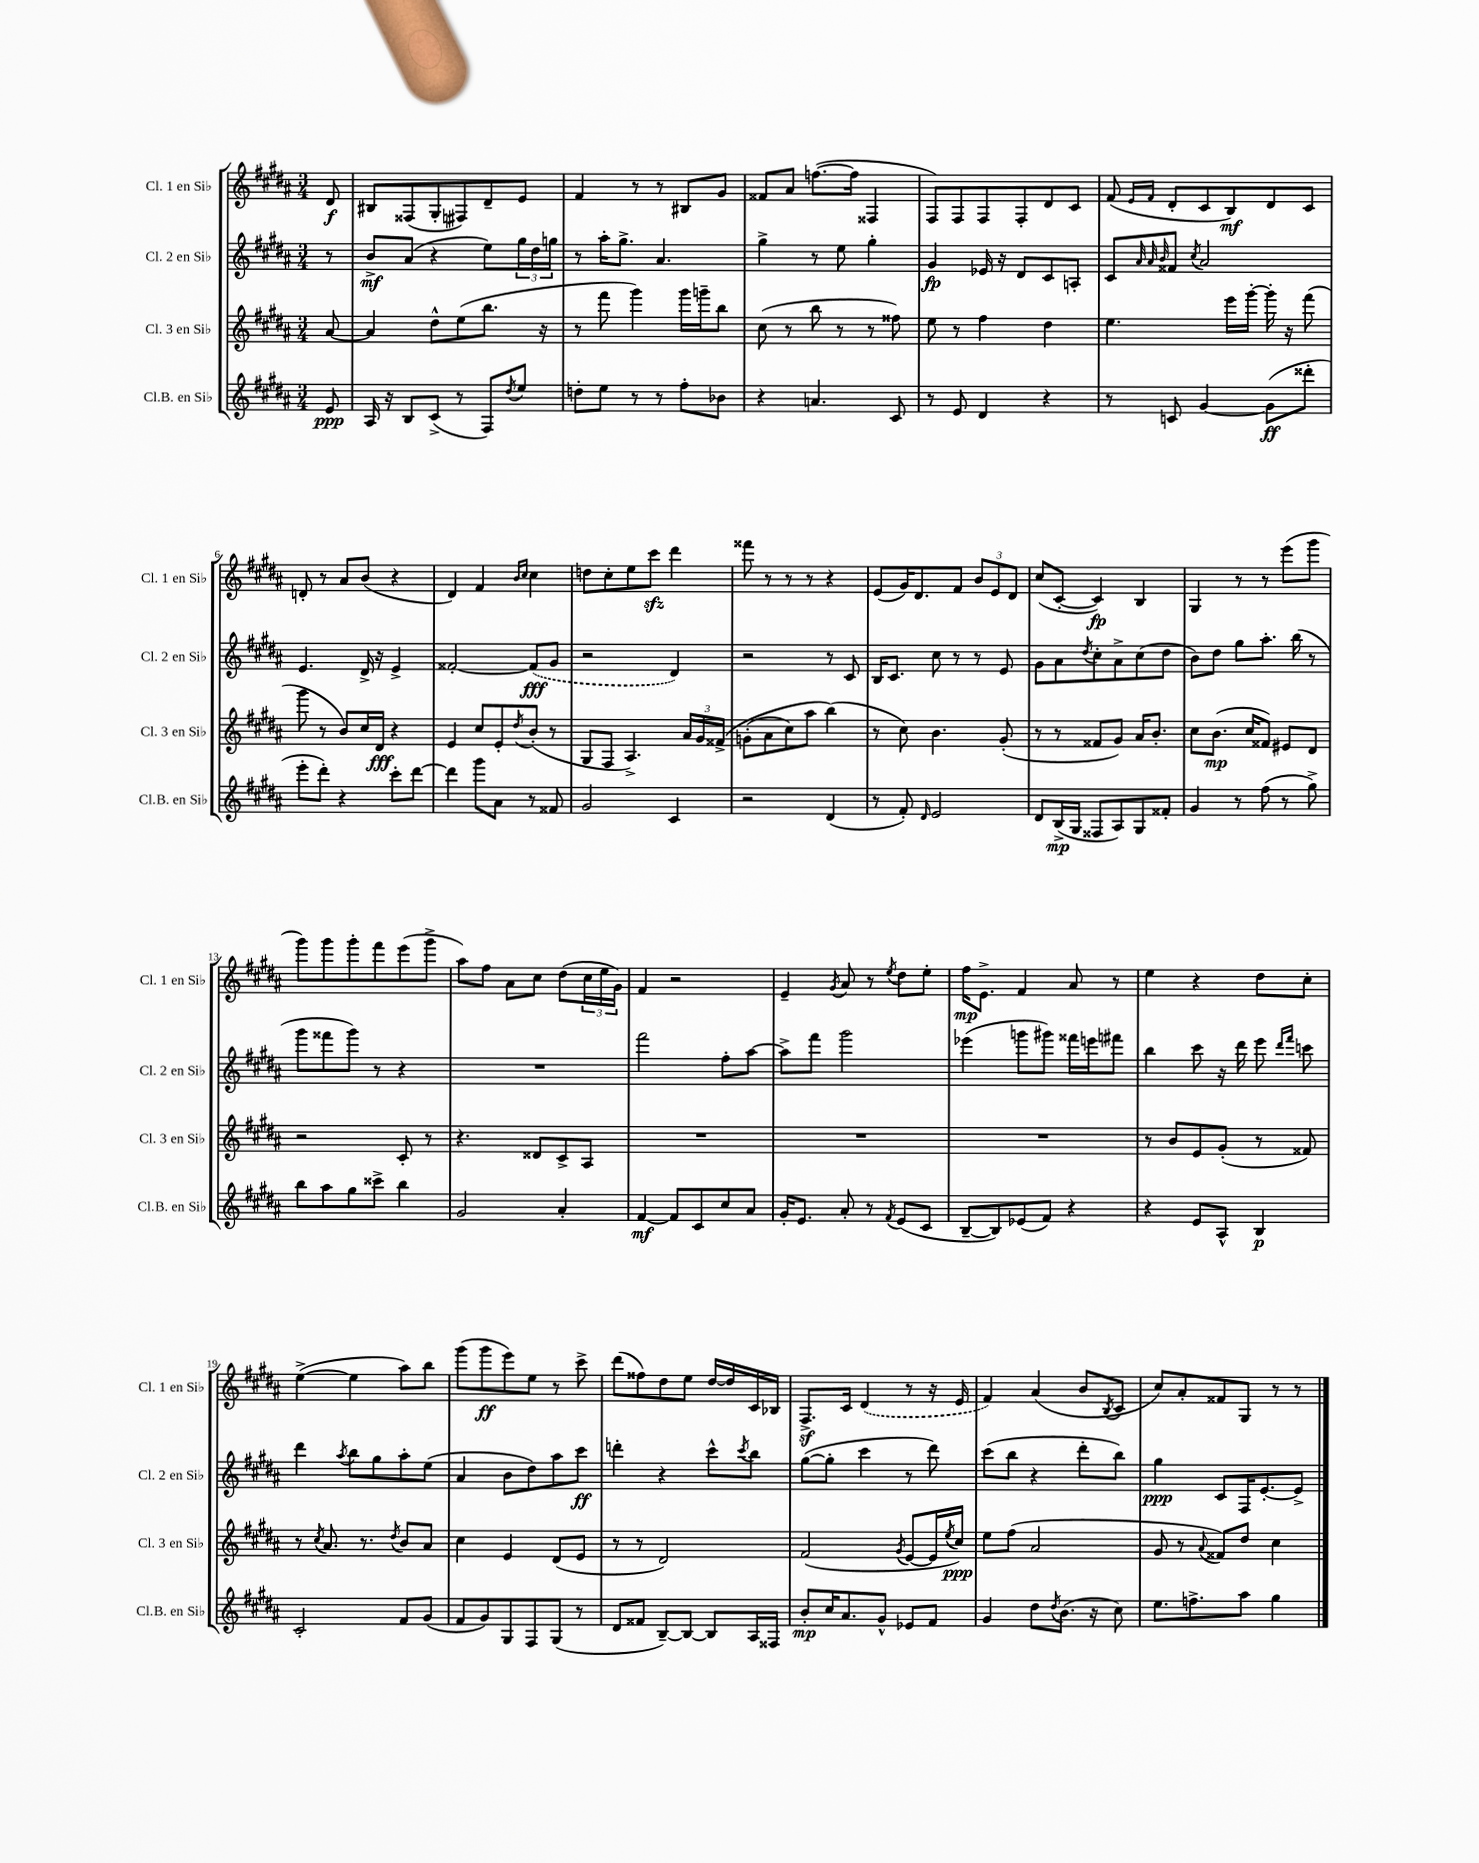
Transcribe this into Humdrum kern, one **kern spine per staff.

**kern	**kern	**kern	**kern
*staff4	*staff3	*staff2	*staff1
*clefG2	*clefG2	*clefG2	*clefG2
*k[f#c#g#d#a#]	*k[f#c#g#d#a#]	*k[f#c#g#d#a#]	*k[f#c#g#d#a#]
*M3/4	*M3/4	*M3/4	*M3/4
8e	[8a#	8r	8d#
=	=	=	=
16A#	4a#]	8b^	8B#
16r	.	.	.
8B	.	(8a#	(8F##
(8c#^	8dd#^^	4r	8G#'
8r	(8ee	.	8F#)
8F#)	8.bb	8ee)	8d#~
8qdd#	.	.	.
8ee	.	24gg#	8e
.	.	24dd#	.
.	16r	.	.
.	.	24gg	.
=	=	=	=
8dd'	8r	8r	4f#
8ee	8fff#	16aa#'	.
.	.	8.gg#^	.
8r	4ggg#)	.	8r
8r	.	4.a#	8r
8ff#'	16ggg#	.	8B#
.	16ggg~	.	.
8b-	8bb	.	8g#
=	=	=	=
4r	(8cc#	4gg#^	8f##
.	8r	.	8a#
4.a	8bb	8r	([8.ff
.	8r	8ee	.
.	.	.	16ff]
.	8r	4gg#'	4F##
8c#	8ff##)	.	.
=	=	=	=
8r	8ee	4g#	8F#)
8e	8r	.	8F#
4d#	4ff#	16e-	8F#
.	.	16r	.
.	.	8d#	8F#'
4r	4dd#	8c#	8d#
.	.	8A'	8c#
=	=	=	=
8r	4.ee	8c#	(8f#
.	.	32qqa#	.
.	.	32qqa#	16qqe
.	.	32qqb	16qqf#
8c	.	8f##	8d#'
.	.	8qcc#	.
[4g#	.	2a#	8c#
.	16eee	.	8B)
.	[16ggg#'	.	.
(8g#]	16ggg#']	.	8d#
.	16r	.	.
8ddd##'	(8fff#	.	8c#
=	=	=	=
8eee'	8ggg#	4.e	8d'
8ddd#')	8r	.	8r
4r	8b)	.	8a#
.	16cc#	16d#^	(8b
.	16d#	16r	.
8ccc#'	4r	4e^	4r
[8ddd#	.	.	.
=	=	=	=
4ddd#]	4e	[2f##'	4d#)
8ggg#	8cc#	.	4f#
8a#	8e'	.	.
.	.	.	16qqb
.	8qdd#	.	16qqcc#
8r	(8b'	(8f##]	4cc#
8f##	8r	8g#	.
=	=	=	=
2g#	8G#	2r	8dd
.	8F#	.	8cc#'
.	4.A#^)	.	8ee
.	.	.	8ccc#
4c#	.	4d#)	4ddd#
.	24a#	.	.
.	24g#	.	.
.	&(24f##^	.	.
=	=	=	=
2r	(8g'	2r	8fff##
.	8a#	.	8r
.	8cc#)	.	8r
.	8aa#	.	8r
(4d#	(4bb&)	8r	4r
.	.	8c#	.
=	=	=	=
8r	8r	16B	(8e
.	.	8.c#	.
8f#')	8cc#)	.	16g#)
.	.	.	8.d#
16qqd#	.	.	.
2e	4.b	8cc#	.
.	.	8r	8f#
.	.	8r	12b
.	.	.	12e
.	(8g#'	8e	.
.	.	.	12d#
=	=	=	=
8d#	8r	8g#	(8cc#
(16B^	8r	8a#	[8c#'
16G#	.	.	.
.	.	8qdd#	.
8F##	8f##	8cc#'	4c#])
8A#)	8g#)	8a#^	.
8G#	16a#	(8cc#	4B
.	8.b'	.	.
8f##'	.	8dd#	.
=	=	=	=
4g#	8cc#	8b)	4G#
.	(8.b	8dd#	.
8r	.	8gg#	8r
.	16cc#	.	.
(8ff#	8f##)	8.aa#'	8r
8r	8e#	.	(8eee
.	.	(16bb	.
8gg#^)	8d#	8r	8ggg#
=	=	=	=
8bb	2r	8ggg#	8ggg#)
8aa#	.	8fff##	8ggg#
8gg#	.	8ggg#)	8ggg#'
8ccc##^	.	8r	8fff#
4bb	8c#'	4r	(8eee
.	8r	.	8ggg#^
=	=	=	=
2g#	4.r	2.r	8aa#)
.	.	.	8ff#
.	.	.	8a#
.	8d##	.	8cc#
4a#'	8c#^	.	(8dd#
.	8A#	.	24cc#
.	.	.	24ee
.	.	.	24g#)
=	=	=	=
[4f#	2.r	2fff#	4f#
8f#]	.	.	2r
8c#	.	.	.
8cc#	.	8ff#'	.
8a#	.	[8aa#	.
=	=	=	=
16g#'	2.r	8aa#^]	4e~
8.e	.	.	.
.	.	8fff#	.
.	.	.	8qg#
8a#'	.	2ggg#	8a#
8r	.	.	8r
8qf#	.	.	8qee
(8e	.	.	8dd#
8c#	.	.	8ee'
=	=	=	=
[8B~	2.r	(4eee-	16ff#
.	.	.	8.e^
8B])	.	.	.
(8e-	.	8ggg	4f#
8f#)	.	8ggg#)	.
4r	.	16fff##	8a#
.	.	16eee	.
.	.	8fff#	8r
=	=	=	=
4r	8r	4bb	4ee
.	8b	.	.
8e	8e	8ccc#	4r
8A#^^	(8g#'	16r	.
.	.	16ddd#	.
4B	8r	8eee	8dd#
.	.	16qqddd#	.
.	.	16qqfff#	.
.	8f##)	8ccc	8cc#'
=	=	=	=
2c#'	8r	4ddd#	([4ee^
.	8qcc#	.	.
.	8.a#	.	.
.	.	8qaa#	.
.	.	8bb	4ee]
.	8.r	.	.
.	.	8gg#	.
.	8qdd#	.	.
8f#	8b	8aa#'	8aa#)
(8g#	8a#	(8ee	8bb
=	=	=	=
8f#	4cc#	4a#	(8ggg#
8g#)	.	.	8ggg#
8G#	4e	8b	8eee)
8F#	.	8dd#)	8ee
(8G#	(8d#	8aa#	8r
8r	8e	8ccc#	8ccc#^
=	=	=	=
8d#	8r	4ddd'	(8ddd#
8f##	8r	.	8ff##)
[8B~)	2d#)	4r	8dd#
8B_	.	.	8ee
8B]	.	8ccc#^^	[16dd#
.	.	.	16dd#]
.	.	8qccc#	.
16A#	.	8bb	16c#
16F##	.	.	16B-
=	=	=	=
8b'	(2f#	([8gg#	8.F#^
16cc#	.	8gg#']	.
8.a#	.	.	16c#
.	.	4ccc#	(4d#
8g#^^	.	.	.
.	8qg#	.	.
8e-	[8e	8r	8r
8f#	16e]	8ddd#)	16r
.	8qee	.	.
.	16cc#)	.	16e
=	=	=	=
4g#	8ee	(8ccc#	4f#)
.	(8ff#	8bb	.
8dd#	2a#	4r	(4a#
8qdd#	.	.	.
(8.b	.	.	.
.	.	8ddd#'	8b
16r	.	.	.
.	.	.	8qB
8cc#)	.	8bb)	8c#
=	=	=	=
8.ee	8g#	4gg#	8cc#)
.	8r	.	8a#'
8.ff^	.	.	.
.	8qqa#	.	.
.	8f##)	8c#	8f##
8aa#	8dd#	16F#	8G#
.	.	[8.e'	.
4gg#	4cc#	.	8r
.	.	8e^]	8r
==	==	==	==
*-	*-	*-	*-
